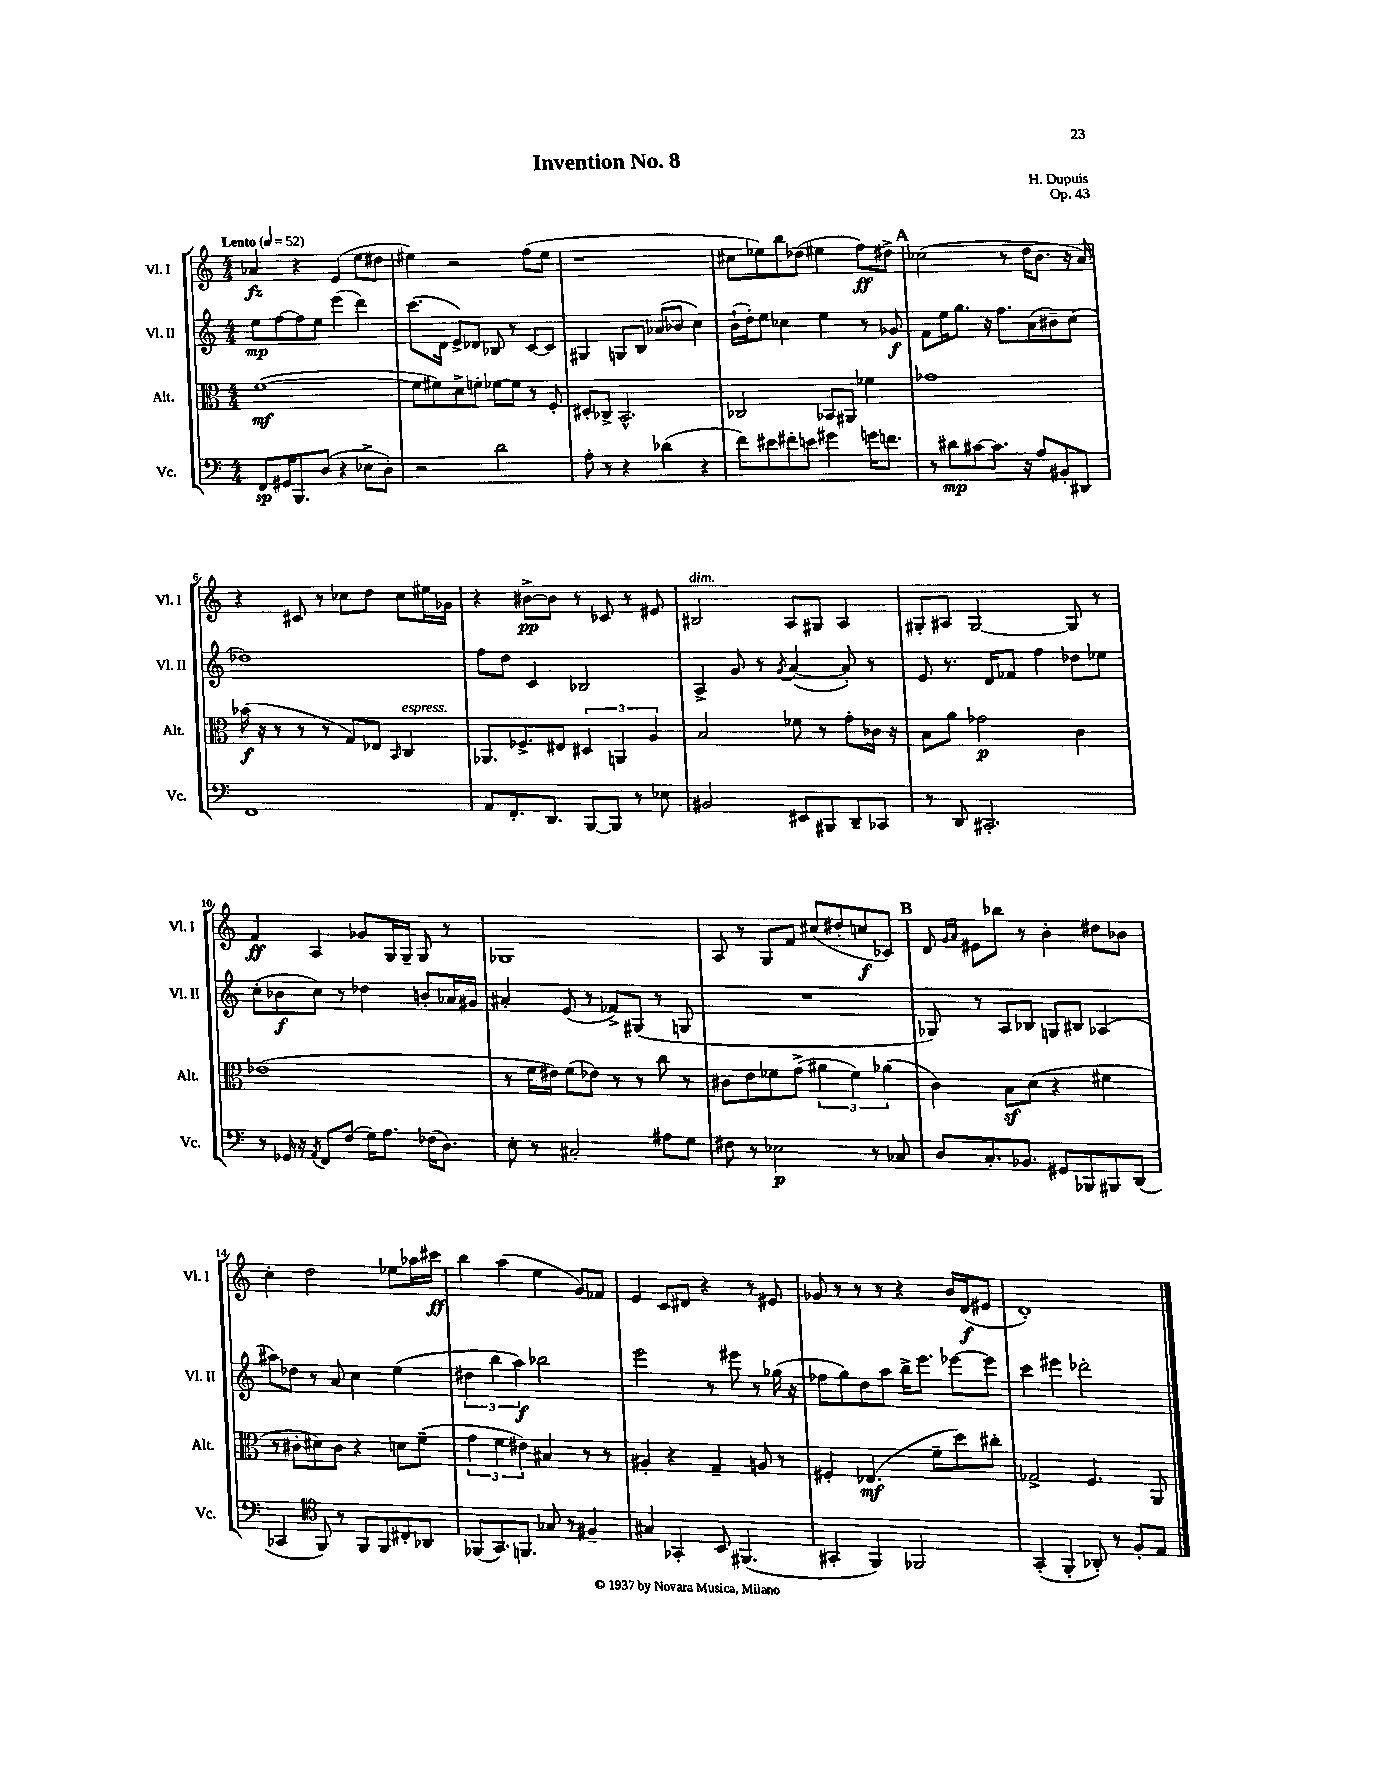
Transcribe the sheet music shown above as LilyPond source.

\header { title = "Invention No. 8" composer = "H. Dupuis" opus = "Op. 43" }
<<
\new StaffGroup <<
\new Staff = "s0" \with { instrumentName = "Vl. I" shortInstrumentName = "Vl. I" } {
    \clef treble \key c \major \numericTimeSignature \time 4/4 \tempo "Lento" 4 = 52
    aes'4\fz r4 e'4( e''8 dis''8 |
    eis''4) r2 f''8( eis''8 |
    r1 |
    cis''8 ees''8) b''8 des''8( eis''4 f''8\ff) dis''8-> |
    \mark \markup { \bold "A" } ces''2( r8 d''16 b'8. r16 a'16) |
    r4 cis'8 r8 ces''8 d''8 ces''8 eis''16 ges'16 |
    r4 bis'8~->\pp bis'8 r8 ces'8 r8 eis'8 |
    bis2^\markup { \italic "dim." } a8 gis8 a4 |
    gis8-. ais8 gis2~ gis8 r8 |
    f'4\ff a4 ges'8 g16 g16-- g8 r8 |
    ges1 |
    a8 r8 g8 f'8 cis''8( dis''8-. c''8\f ces'8) |
    \mark \markup { \bold "B" } d'8 \grace { g'16 a'16 } eis'8 bes''8 r8 b'4-. dis''8 bes'8 |
    c''4-. d''2 ees''8 aes''16 cis'''16\ff |
    b''4 a''4( e''4 g'8) fes'8 |
    e'4 c'8 dis'8 r4 r8 eis'8 |
    ges'8 r8 r8 r8 r4 b'16 d'16\f( eis'8 |
    d'1-.) \bar "|." |
}
\new Staff = "s1" \with { instrumentName = "Vl. II" shortInstrumentName = "Vl. II" } {
    \clef treble \key c \major \numericTimeSignature \time 4/4
    e''8\mp f''8~ f''8 e''8 e'''4( d'''4) |
    c'''8.( d'16 e'8->) des'8 bes8 r8 c'8~ c'8 |
    gis4 g8 b8 aes'8( bes'8 c''4) |
    b'16-!( d''16-.) e''8 ces''4 e''4 r8 ges'8\f |
    \mark \markup { \bold "A" } f'8 e''16 g''8. r16 f''8. a'8( bis'8--) c''8( |
    des''1) |
    f''8 d''8 c'4 bes2 |
    a4-> g'8 r8 \acciaccatura { g'8 } a'4~( a'8-.) r8 |
    e'8 r8. d'16 fes'8 f''4 des''8 ees''8 |
    c''8-.( bes'8\f c''8) r8 des''4 b'8-. aes'16 gis'16 |
    ais'4-. e'8( r8 fes'8->) gis8( r8 g8 |
    R1 |
    \mark \markup { \bold "B" } ges8) r8 a8 bes8 g8 bis8 aes4( |
    ais''8) des''8 r8 a'8 c''4 e''4( |
    \tuplet 3/2 { dis''4 b''4 a''4\f) } bes''2 |
    e'''2 r8 eis'''8 r8 ges''16( r16 |
    fes''8 g''8) d''8 a''8 b''16-> e'''8. ees'''8~ ees'''8 |
    c'''4 eis'''4 des'''2-. \bar "|." |
}
\new Staff = "s2" \with { instrumentName = "Alt." shortInstrumentName = "Alt." } {
    \clef alto \key c \major \numericTimeSignature \time 4/4
    f'1~\mf( |
    f'8 fis'8) d'8-> f'8-. fes'8~ fes'8 r8 f8-. |
    dis8-. ces8-> b,2.-^ |
    ces2 bes,8 ais,8 fes'4 |
    \mark \markup { \bold "A" } ges'1 |
    bes'16\f( r16 r8 r8 r8 g8) ees8 \grace { b,16 } c4^\markup { \italic "espress." } |
    aes,8. fes8.-> eis8 \tuplet 3/2 { dis4 a,4 a4 } |
    b2 fes'8 r8 g'8-. ces'16 r16 |
    b8 a'8 ges'2\p c'4 |
    ees'1( |
    r8 f'16 eis'16) f'8( ees'8) r8 r8 c''8 r8 |
    cis'8 e'8 fes'8 g'8->( \tuplet 3/2 { ais'4 fes'4) aes'4( } |
    \mark \markup { \bold "B" } c'4) b8\sf d'8( r4 fis'4 |
    r8 cis'8-. dis'8) cis'8 r4 d'8 f'8--( |
    \tuplet 3/2 { g'4 f'4 eis'4) } bis4 r8 r8 |
    ais4-. r4 g4-- a8 r8 |
    fis4-. ees4.\mf( f'8-- d''8) cis''8-. |
    ges2-> f4. a,8 \bar "|." |
}
\new Staff = "s3" \with { instrumentName = "Vc." shortInstrumentName = "Vc." } {
    \clef bass \key c \major \numericTimeSignature \time 4/4
    f,8\sp gis,16 b,,8. d8( r4 ees8-> d8-.) |
    r2 d'2 |
    a8-. r8 r4 des'4( r4 |
    f'8) eis'8 fis'8-. e'8 gis'4 g'16 f'8. |
    \mark \markup { \bold "A" } r8 dis'8\mp cis'8~ cis'8. r16 a8 bis,8-. dis,8 |
    f,1 |
    a,8 f,8.-. d,8. b,,8~ b,,8 r8 ees8 |
    bis,2 eis,8 bis,,8 d,8-- ces,8 |
    r8 d,8 cis,2.-. |
    r8 ges,16 r16 \acciaccatura { a,8 } f,8 f8( g16) a8. fes16( d8.) |
    e8-. r8 cis2-. ais8 g8 |
    fis8 r8 ees2\p r8 ces8 |
    \mark \markup { \bold "B" } d8 c8.-. bes,8. gis,8 bes,,8 bis,,8 d,8( |
    ces,4 \clef tenor f,8) r8 f,8 f,8 cis8-. aes,8 |
    fes,8( g,8.) f,8. ges8 r8 fis4-- |
    gis4 ges,4-. b,8 fis,4.( |
    gis,4-. f,4) fes,2 |
    g,4-.( f,4-. aes,8-.) r8 f8-. e8 \bar "|." |
}
>>
>>
